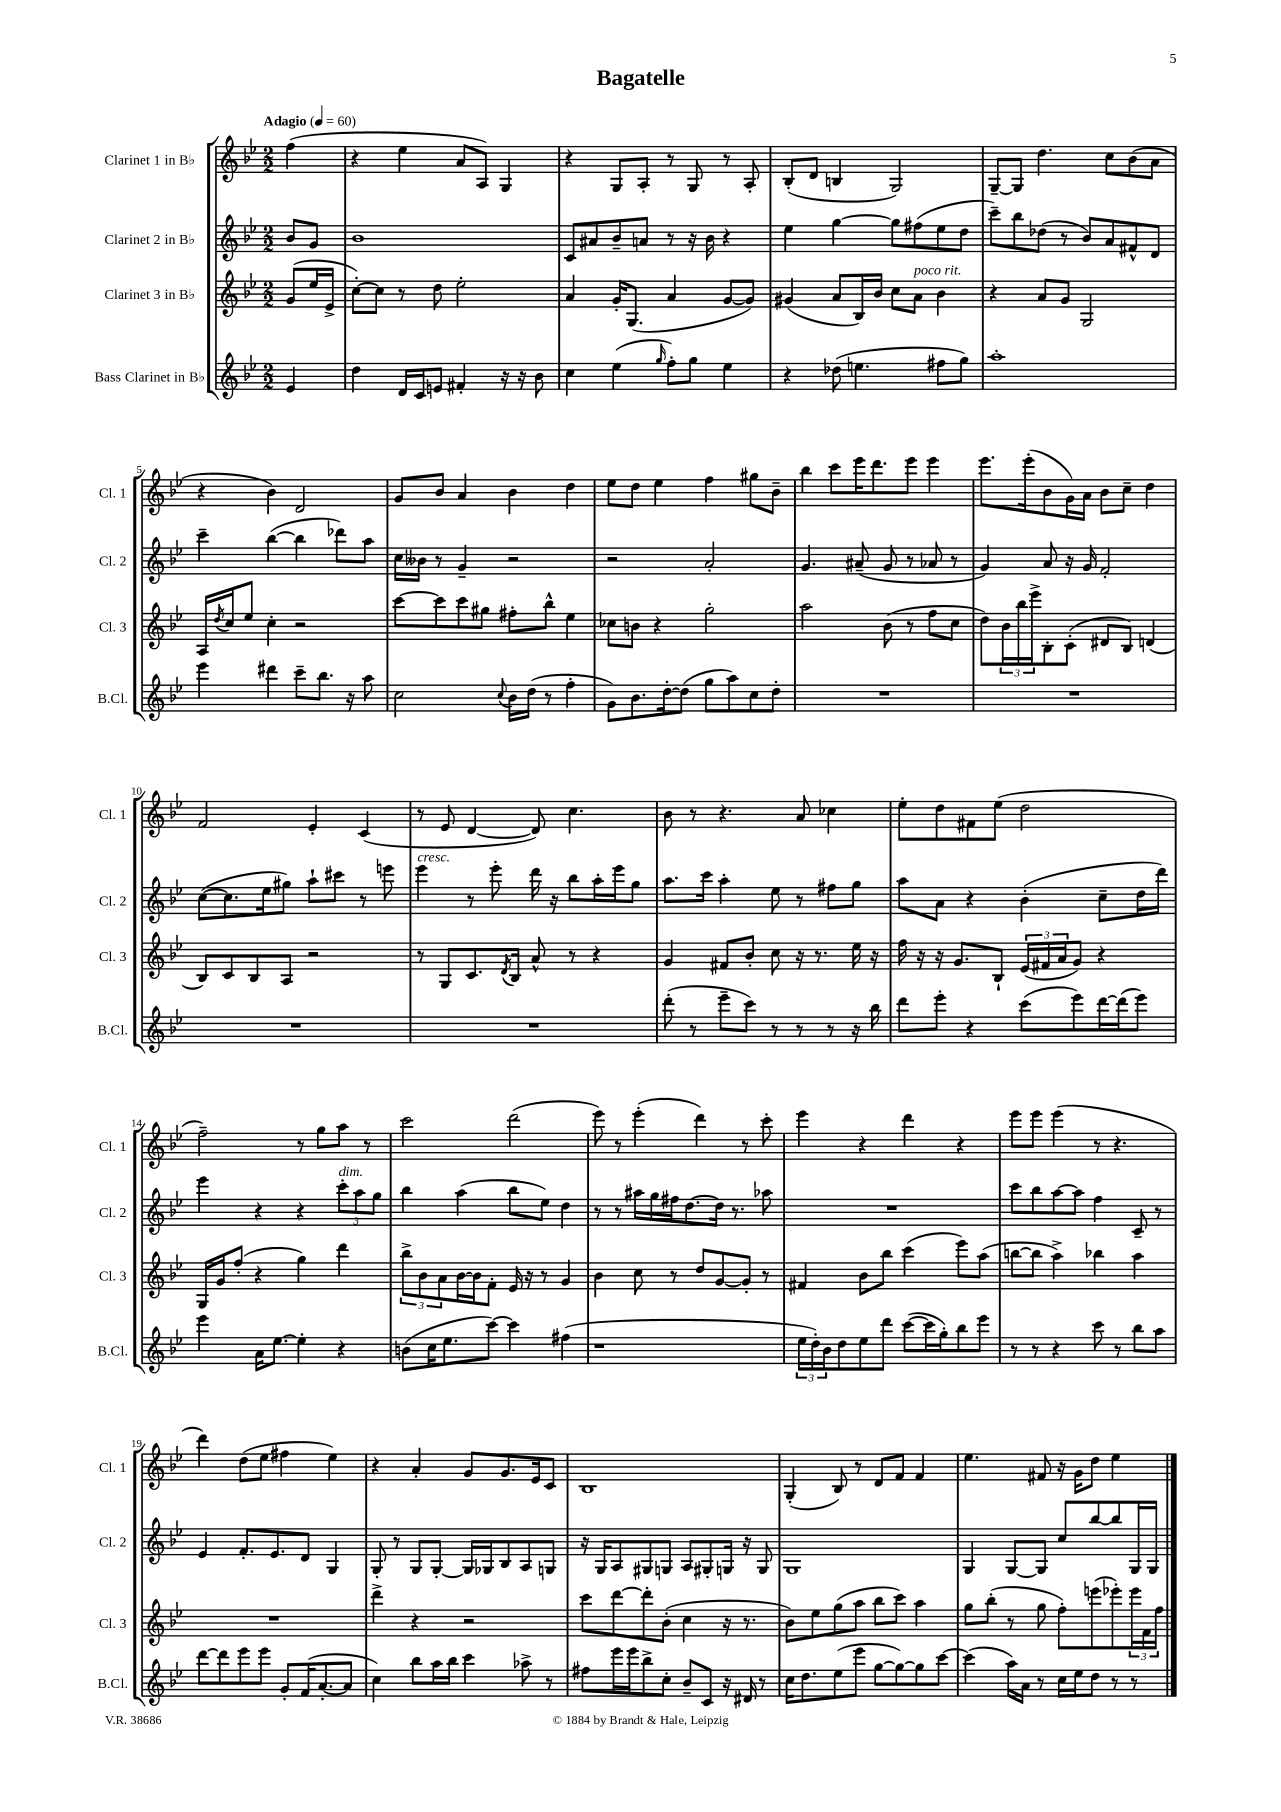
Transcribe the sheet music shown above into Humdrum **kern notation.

**kern	**kern	**kern	**kern
*part4	*part3	*part2	*part1
*staff4	*staff3	*staff2	*staff1
*I"Bass Clarinet in B♭	*I"Clarinet 3 in B♭	*I"Clarinet 2 in B♭	*I"Clarinet 1 in B♭
*I'B.Cl.	*I'Cl. 3	*I'Cl. 2	*I'Cl. 1
*clefG2	*clefG2	*clefG2	*clefG2
*k[b-e-]	*k[b-e-]	*k[b-e-]	*k[b-e-]
*M2/2	*M2/2	*M2/2	*M2/2
*MM60	*MM60	*MM60	*MM60
=	=	=	=
!	!	!	!LO:TX:a:B:t=Adagio
4e-/	(8g/L	8b-/L	(4ff\
.	16ee-/L	8g/J	.
.	16e-^/JJ	.	.
=1	=1	=1	=1
4dd\	[8cc'\L)	1b-	4r
.	8cc\J]	.	.
16d/LL	8r	.	4ee-\
16c/J	.	.	.
8en/J	8dd\	.	.
4f#X'/	2ee-'\	.	8a/L
.	.	.	8A/J)
16r	.	.	4G/
16r	.	.	.
8b-\	.	.	.
=2	=2	=2	=2
4cc\	4a/	8c/L	4r
.	.	8a#X/	.
(4ee-\	16g'/KL	8b-~/	8G/L
.	(8.G/J	.	.
.	.	8an/J	8A'/J
16qqgg/	.	.	.
8ff'\L)	4a/	8r	8r
8gg\J	.	16r	8G/
.	.	16b-\	.
4ee-\	[8g/L	4r	8r
.	8g/J])	.	8A'/
=3	=3	=3	=3
4r	(4g#X/	4ee-\	(8B-'/L
.	.	.	8d/J
(8dd-X\	8a/L	[4gg\	4Bn/
4.een\	16B-/L)	.	.
.	16b-/JJ	.	.
.	8cc\L	8gg\L]	2G/)
!	!LO:TX:a:i:t=poco rit.	!	!
.	8a\J	(8ff#X\	.
8ff#X\L	4b-\	8ee-\	.
8gg\J)	.	8dd\J	.
=4	=4	=4	=4
1aa'	4r	8ccc~\L)	[8G~/L
.	.	8bb-\	8G/J]
.	8a/L	(8dd-X\J	4.dd\
.	8g/J	8r	.
.	2G/	8b-/L)	.
.	.	8a/	8cc\L
.	.	8f#X^^/	(8b-\
.	.	8d/J	8a\J
!!LO:LB:g=z
=5	=5	=5	=5
4eee-\	16A/LL	4ccc~\	4r
.	8qdd/	.	.
.	16cc/J	.	.
.	8ee-/J	.	.
4ddd#X\	4cc'\	([4bb-\	4b-\)
8ccc~\L	2r	4bb-\]	2d/
8.bb-\J	.	.	.
.	.	8ddd-X\L)	.
16r	.	.	.
8aa\	.	8aa\J	.
=6	=6	=6	=6
2cc\	[8ccc\L	16cc\LL	8g/L
.	.	16b--X\JJ	.
.	8ccc\]	8r	8b-/J
.	8ccc\	4g~/	4a/
.	8gg#X\J	.	.
8qqcc/	.	.	.
16b-\LL	8ff#X'\L	2r	4b-\
(16dd\JJ	.	.	.
8r	8bb-^^\J	.	.
4ff'\	4ee-\	.	4dd\
=7	=7	=7	=7
8g\L)	8cc-X\L	2r	8ee-\L
8.b-\	8bn\J	.	8dd\J
.	4r	.	4ee-\
[16dd'\k	.	.	.
(8dd\J]	.	.	.
8gg\L	2gg'\	2a'/	4ff\
8aa\)	.	.	.
8cc\	.	.	8gg#X\L
8dd'\J	.	.	8b-~\J
=8	=8	=8	=8
1r	2aa\	4.g/	4bb-\
.	.	.	8ccc\L
.	.	(8a#X~/	16eee-\K
.	.	.	8.ddd\
.	(8b-\	8g/	.
.	8r	8r	8eee-\J
.	8ff\L	8a-X/	4eee-\
.	8cc\J	8r	.
=9	=9	=9	=9
1r	8dd\L)	4g/)	8.eee-\L
.	24b-\L	.	.
.	24bb-\	.	.
.	.	.	(16eee-'\k
.	24eee-^\J	.	.
.	8B-'\	8a/	8b-\
.	(8c'\J	16r	16g\L)
.	.	16g/	16a\JJ
.	8d#X/L	2f'/	8b-\L
.	8B-/J)	.	8cc~\J
.	(4dn/	.	4dd\
!!LO:LB:g=z
=10	=10	=10	=10
1r	8B-/L)	([8cc\L	2f/
.	8c/	8.cc\]	.
.	8B-/	.	.
.	.	16ee-\k	.
.	8A/J	8gg#X\J)	.
.	2r	8aa`\L	4e-'/
.	.	8ccc#X\J	.
.	.	8r	(4c/
.	.	8eeen\	.
=11	=11	=11	=11
!	!	!LO:TX:a:i:t=cresc.	!
1r	8r	4eee-\	8r
.	8G/L	.	8e-/
.	8.c/	8r	[4d/
.	.	8eee-'\	.
.	8qd/	.	.
.	16B-/Jk	.	.
.	8a^^/	16ddd\	8d/])
.	.	16r	.
.	8r	8bb-\L	4.cc\
.	4r	16aa'\L	.
.	.	16eee-\J	.
.	.	8gg\J	.
=12	=12	=12	=12
(8ddd'\	4g/	8.aa\L	8b-\
8r	.	.	8r
.	.	16ccc\Jk	.
8eee-~\L	8f#X/L	4aa'\	4.r
8ccc\J)	8b-'/J	.	.
8r	8cc\	8ee-\	.
8r	16r	8r	8a/
.	8.r	.	.
8r	.	8ff#X\L	4cc-X\
16r	16ee-\	8gg\J	.
16bb-\	16r	.	.
=13	=13	=13	=13
8ddd\L	16ff\	8aa\L	8ee-'\L
.	16r	.	.
8eee-'\J	16r	8a\J	8dd\
.	8.g/L	.	.
4r	.	4r	8f#X\
.	8B-`/J	.	(8ee-\J
(8ccc\L	(24e-/LL	(4b-'\	2dd\
.	24f#X/	.	.
.	24a/J	.	.
8eee-\)	8g/J)	.	.
[16ddd\L	4r	8cc~\L	.
(16ddd\J]	.	.	.
8eee-\J)	.	16dd\L	.
.	.	16ddd\JJ)	.
!!LO:LB:g=z
=14	=14	=14	=14
4eee-\	16G/LL	4eee-\	2ff~\)
.	16g/J	.	.
.	(8ff'/J	.	.
16a\KL	4r	4r	.
[8.ee-\J	.	.	.
4ee-'\]	4gg\)	4r	8r
.	.	.	8gg\L
!	!	!LO:TX:a:i:t=dim.	!
4r	4ddd\	12ccc'\L	8aa\J
.	.	12aa\	.
.	.	.	8r
.	.	12gg\J	.
=15	=15	=15	=15
(8bn\L	12bb-^\L	4bb-\	2ccc\
.	12b-\	.	.
16cc\K	.	.	.
.	12a\	.	.
8.ee-\	.	.	.
.	[16b-\L	(4aa\	.
.	16b-\J]	.	.
[8ccc\J)	8f'\J	.	.
4ccc\]	16e-/	8bb-\L	(2ddd\
.	16r	.	.
.	8r	8ee-\J)	.
(4ff#X\	4g/	4dd\	.
=16	=16	=16	=16
1r	4b-\	8r	8eee-\)
.	.	8r	8r
.	8cc\	16aa#X\LL	(4eee-'\
.	.	16gg\	.
.	8r	16ff#X\J	.
.	.	[8.dd\	.
.	8dd/L	.	4ddd\)
.	[8g/	16dd\Jk]	.
.	.	8.r	.
.	8g'/J]	.	8r
.	8r	8aa-X\	8ccc'\
=17	=17	=17	=17
24ee-\LL	4f#X/	1r	4eee-\
24dd'\)	.	.	.
24b-\J	.	.	.
8dd\	.	.	.
8ee-\	8b-\L	.	4r
8ddd\J	8bb-\J	.	.
([8ccc\L	(4ccc\	.	4ddd\
16ccc\L]	.	.	.
16gg'\J)	.	.	.
8bb-\	8eee-\L)	.	4r
8eee-\J	(8aa\J	.	.
=18	=18	=18	=18
8r	[8bbn\L	8ccc\L	8eee-\L
8r	8bb\J]	8bb-\	8eee-\J
4r	4aa^\)	[8aa\	(4eee-\
.	.	8aa\J]	.
8ccc\	4bb-X\	4ff\	8r
8r	.	.	4.r
8bb-\L	4aa\	8c~/	.
8aa\J	.	8r	.
!!LO:LB:g=z
=19	=19	=19	=19
[8ddd\L	1r	4e-/	4ddd\)
8ddd\]	.	.	.
8eee-\	.	8.f'/L	(8dd\L
8eee-\J	.	.	8ee-\J
.	.	8.e-/	.
8g'/L	.	.	4ff#X\
(16f/K	.	8d/J	.
[8.a'/	.	.	.
.	.	4G/	4ee-\)
8a/J]	.	.	.
=20	=20	=20	=20
4cc\)	4ddd^\	8G'/	4r
.	.	8r	.
8bb-\L	4r	8G/L	4a'/
16aa\L	.	[8G'/J	.
16bb-\JJ	.	.	.
4ccc\	2r	16G/LL]	8g/L
.	.	16G-X/J	.
.	.	8B-/	8.g/
8aa-X^\	.	8A/	.
.	.	.	16e-/k
8r	.	8Gn/J	8c/J
=21	=21	=21	=21
8ff#X\L	8ccc\L	16r	1B-
.	.	16G/KL	.
16eee-\L	[8ddd\	8A/	.
16eee-\J	.	.	.
8bb-^\	8ddd'\]	8G#X/	.
8cc'\J	(8b-'\J	8Gn/J	.
8b-~/L	4cc\	8A/L	.
8c/J	.	8G#X'/	.
16r	16r	16Gn/Jk	.
16d#X/	8.r	16r	.
8r	.	8G/	.
=22	=22	=22	=22
16cc\KL	8b-\L)	1G	(4G'/
8.dd\	.	.	.
.	8ee-\	.	.
(8ee-\	(8gg\	.	8B-/)
8eee-\J	8aa\J	.	8r
[8gg\L	8bb-\L	.	8d/L
8gg\_)	8ccc\J)	.	8f/J
8gg\]	4aa\	.	4f/
[8ccc\J	.	.	.
=23	=23	=23	=23
(4ccc\]	8gg\L	4G/	4.ee-\
.	(8bb-'\J	.	.
16aa\LL)	8r	[8G/L	.
16a\JJ	.	.	.
8r	8gg\	8G/J]	8f#X/
16cc\LL	8ff'\L)	8cc/L	16r
16ee-\J	.	.	16g\KL
8dd\J	(8eeen\	[8bb-/	8dd\J
8r	8eee-X'\)	8bb-/]	4ee-\
8r	24eee-\L	16G/L	.
.	24f\	.	.
.	.	16G/JJ	.
.	24ff\JJ	.	.
==	==	==	==
*-	*-	*-	*-
